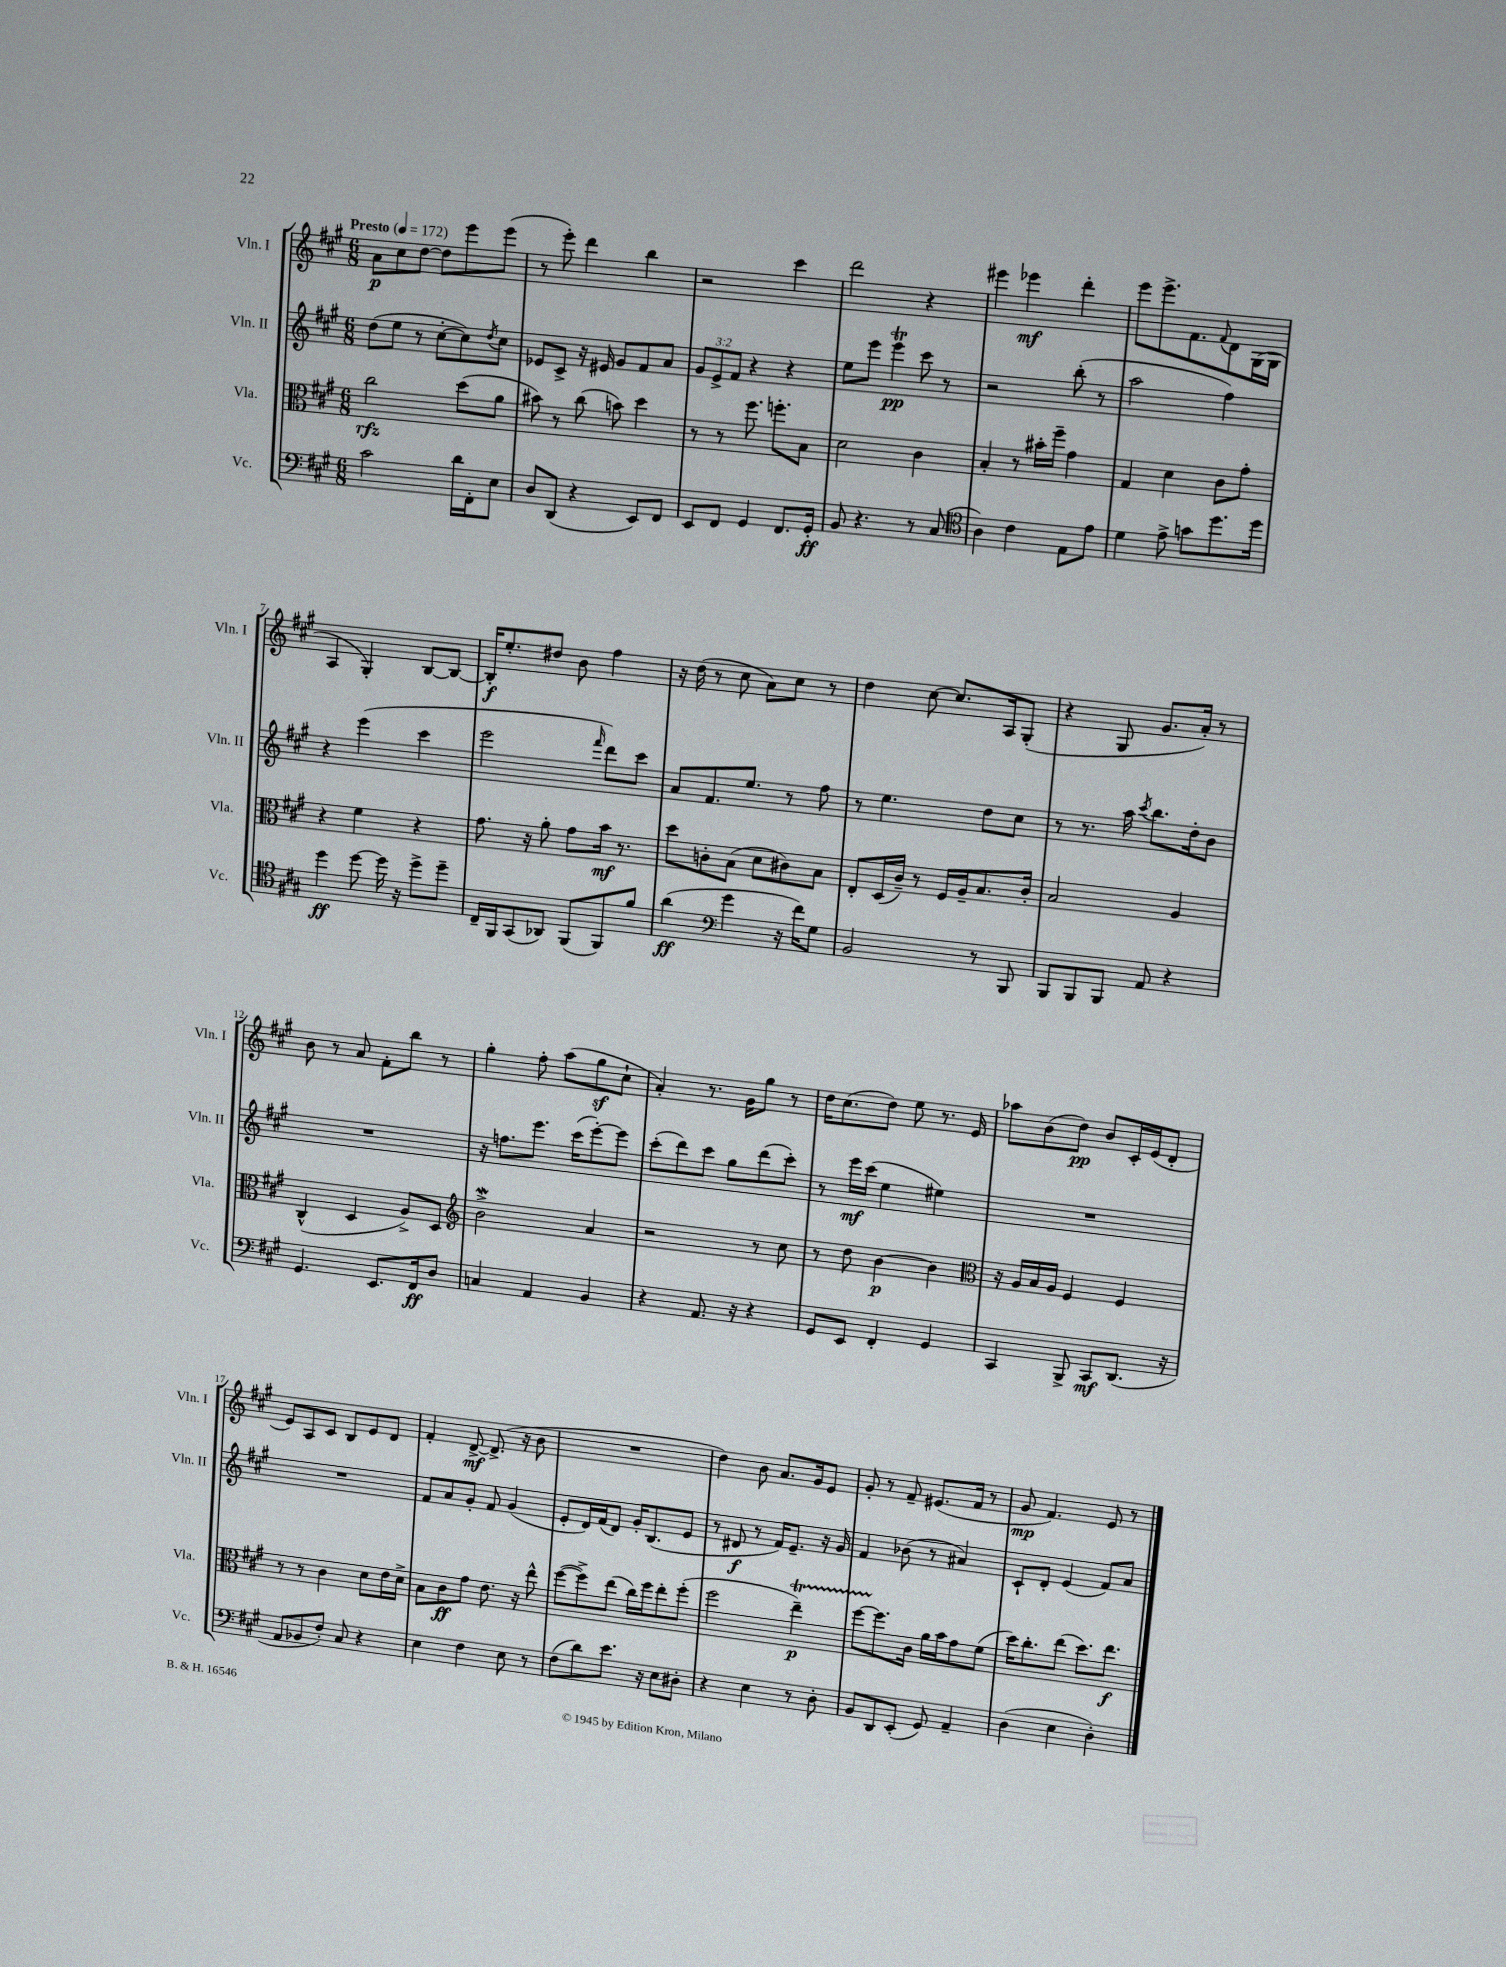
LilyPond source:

<<
\new StaffGroup <<
\new Staff = "s0" \with { instrumentName = "Vln. I" shortInstrumentName = "Vln. I" } {
    \clef treble \key a \major \numericTimeSignature \time 6/8 \tempo "Presto" 4 = 172
    a'8\p cis''8 d''8~ d''8 e'''8 e'''8( |
    r8 e'''8-.) d'''4 b''4 |
    r2 cis'''4 |
    d'''2 r4 |
    eis'''4 ees'''4\mf d'''4-. |
    e'''8 e'''8.-> fis'8. \appoggiatura { fis'8 } d'8 gis16( gis16 |
    a4 gis4-.) b8~ b8~ |
    b16-.\f e''8.-. dis''8 b'8 fis''4 |
    r16 d''16( r8 cis''8 a'8) cis''8 r8 |
    d''4 cis''8~ cis''8. a16 gis8-.( |
    r4 gis8 gis'8. a'16-.) r8 |
    b'8 r8 a'8 fis'8-. b''8 r8 |
    gis''4-. fis''8-. a''8( gis''8\sf cis''8-! |
    a'4-.) r8. gis'16 gis''8 r8 |
    d''16 cis''8.( d''8) e''8 r8. e'16 |
    aes''8 b'8( d''8\pp) b'8 cis'16-. e'16( d'8-. |
    e'8) a8 cis'8 b8 e'8 d'8 |
    fis'4-. d'8~->\mf d'8.->( r16 b'8 |
    R2. |
    d''4) b'8 a'8. gis'16 e'8 |
    gis'8-. r8 fis'8-- eis'8.( fis'16 r8 |
    gis'8\mp fis'4.) e'8 r8 \bar "|." |
}
\new Staff = "s1" \with { instrumentName = "Vln. II" shortInstrumentName = "Vln. II" } {
    \clef treble \key a \major \numericTimeSignature \time 6/8 \override Staff.TupletNumber.text = #tuplet-number::calc-fraction-text
    d''8( e''8 r8 cis''8~-. cis''8) \acciaccatura { d''8 } cis''8 |
    ees'8 cis'8-> r16 eis'16 gis'8 fis'8 a'8 |
    \tuplet 3/2 { gis'8 e'8-> fis'8 } r4 r4 |
    e''8 e'''8 e'''4\trill\pp cis'''8 r8 |
    r2 b''8-.( r8 |
    a''2 fis''4) |
    r4 e'''4( cis'''4 |
    e'''2 \grace { fis'''16 } d'''8) cis'''8 |
    a'8 fis'8. e''8. r8 fis''8 |
    r8 e''4. d''8 cis''8 |
    r8 r8. a''16 \acciaccatura { cis'''8 } b''8. d''16-. b'8 |
    R2. |
    r16 f''8. e'''8. cis'''16( e'''8~-.) e'''8 |
    cis'''8-.( d'''8) cis'''8 gis''8 d'''8( cis'''8-.) |
    r8 e'''16\mf cis'''16( e''4 eis''4) |
    R2. |
    R2. |
    fis'8 a'8 gis'8-. fis'8 gis'4( |
    e'8-. d'16) fis'16( d'8) gis'16-. b8.( e'8 |
    r8 dis'8\f r8 fis'16) e'8.-- r16 gis'16 |
    fis'4 bes'8( r8 ais'4) |
    cis'8-! d'8-. e'4( fis'8) a'8 \bar "|." |
}
\new Staff = "s2" \with { instrumentName = "Vla." shortInstrumentName = "Vla." } {
    \clef alto \key a \major \numericTimeSignature \time 6/8
    cis''2\rfz d''8( a'8 |
    bis'8) r8 cis''8( b'8) d''4 |
    r8 r8 fis''8. f''8.-. b8 |
    d'2 cis'4 |
    b4-. r8 bis'16-. fis''16-- gis'4 |
    gis4 d'4 cis'8 gis'8-. |
    r4 fis'4 r4 |
    gis'8. r16 a'8-. gis'8 b'16\mf r8. |
    d''8 c'8-. b8( d'8 cis'8) b8 |
    e8-. d16( cis'16--) r8 fis16 a16-- b8. cis'16-. |
    b2 a4 |
    cis4-^( d4 a8->) d8 |
    \clef treble b'2->\mordent a'4 |
    r2 r8 cis''8 |
    r8 d''8 b'4~\p b'4 |
    \clef alto r16 a16 b16 a16 fis4 fis4 |
    r8 r8 cis'4 d'8 e'16 d'16-> |
    b8 cis'8\ff gis'8 e'8. r16 e''8-^ |
    fis''8~( fis''8->) e''8( cis''16) fis''16 e''8-. fis''8-.( |
    fis''2 e''4--\startTrillSpan\p) |
    fis''8~ fis''8.\stopTrillSpan cis'16 a'16 b'16 gis'8 fis'8( |
    d''16) cis''8.-. e''8( d''8.) e''8.\f \bar "|." |
}
\new Staff = "s3" \with { instrumentName = "Vc." shortInstrumentName = "Vc." } {
    \clef bass \key a \major \numericTimeSignature \time 6/8
    cis'2 d'16 fis,16-. e8 |
    d8 d,8( r4 e,8) fis,8 |
    e,8 fis,8 gis,4 fis,8. gis,16-.\ff |
    b,8 r4. r8 cis8( |
    \clef tenor a4) cis'4 e8 e'8 |
    d'4 e'8-> g'8 d''8. d''16 |
    d''4\ff d''8~ d''16 r16 d''8-> d''8-- |
    cis16-- fis,16 gis,8( aes,8) fis,8( fis,8) fis'8 |
    a'4\ff( \clef bass gis'4 r16 fis'16) gis8 |
    b,2 r8 b,,8 |
    b,,8 b,,8 b,,8 a,8 r4 |
    gis,4. e,8. fis,16\ff d8 |
    c4 a,4 b,4 |
    r4 a,8. r16 r4 |
    gis,8 e,8 fis,4-. gis,4 |
    cis,4 b,,8-> cis,8\mf d,8.( r16 |
    a,8 bes,8 fis8-.) cis8 r4 |
    e4 fis4 e8 r8 |
    fis8( d'8) e'8. r16 e8 dis8-. |
    r4 e4 r8 d8-. |
    b,8 d,8 e,8-.( gis,8) a,4-- |
    d4( e4 d4-.) \bar "|." |
}
>>
>>
